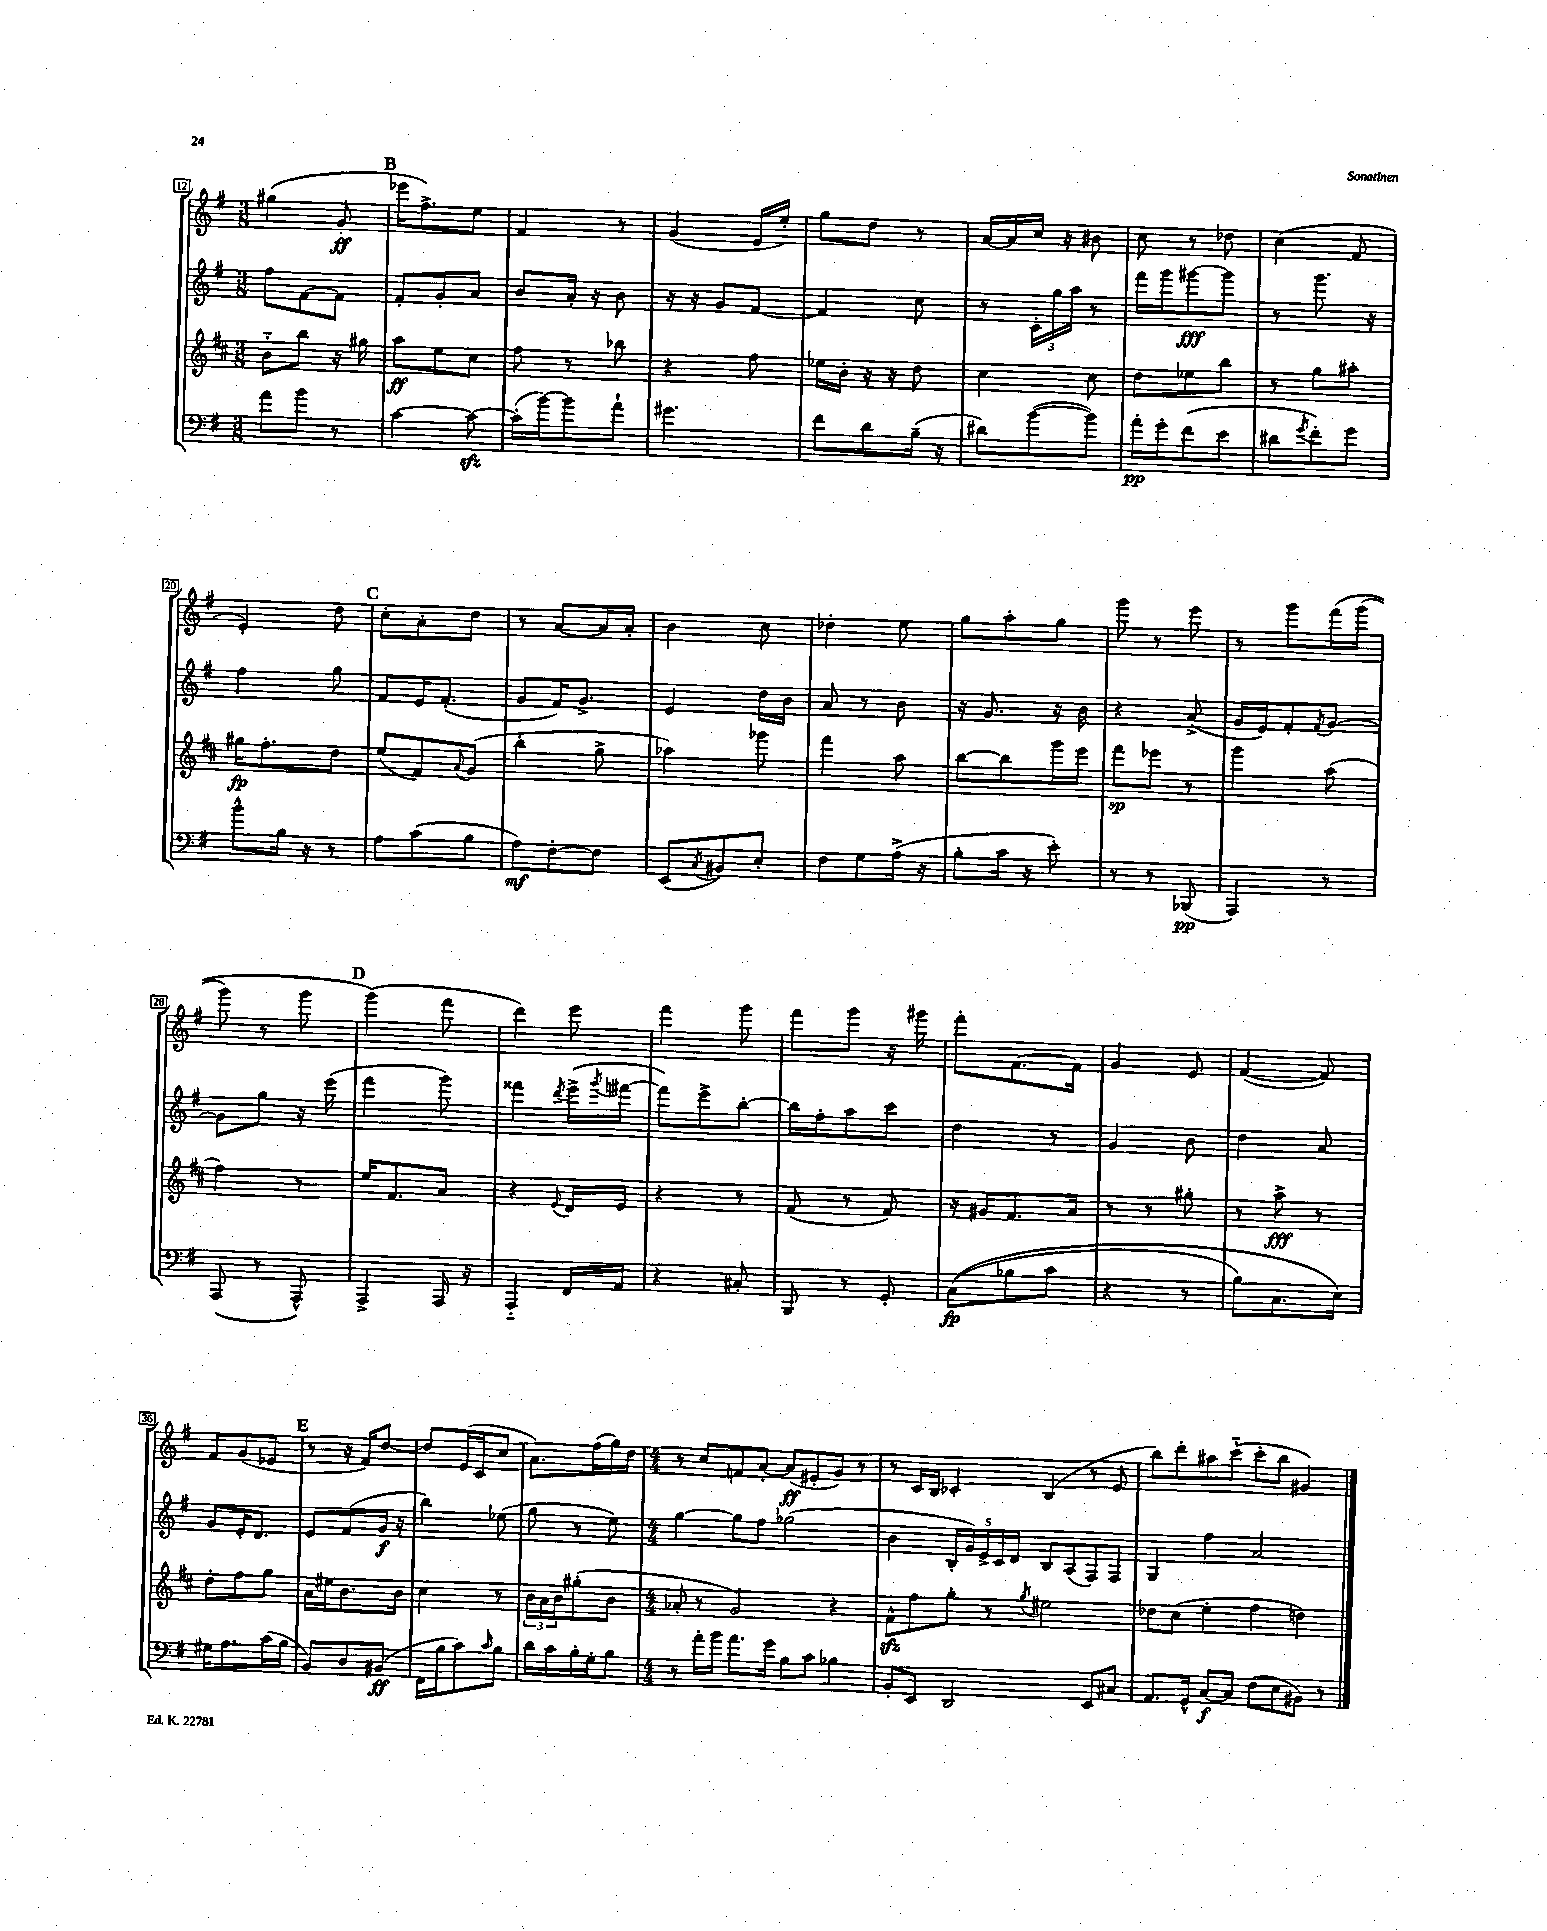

**kern	**dynam	**kern	**dynam	**kern	**dynam	**kern	**dynam
*part4	*part4	*part3	*part3	*part2	*part2	*part1	*part1
*staff4	*staff4	*staff3	*staff3	*staff2	*staff2	*staff1	*staff1
*clefF4	*	*clefG2	*	*clefG2	*	*clefG2	*
*k[f#]	*	*k[f#c#]	*	*k[f#]	*	*k[f#]	*
*M3/8	*	*M3/8	*	*M3/8	*	*M3/8	*
=12	=12	=12	=12	=12	=12	=12	=12
8a\L	.	8b\L	.	8ff#\L	.	(4gg#X\	.
8b\J	.	8bb\J	.	[8f#\	.	.	.
8r	.	16r	.	8f#\J]	.	8g'/	ff
.	.	16gg#X\	.	.	.	.	.
!!LO:REH:place=s1:t=B
=13	=13	=13	=13	=13	=13	=13	=13
[4c\	.	8aa\L	ff	8f#'/L	.	16eee-X\KL	.
.	.	.	.	.	.	8.ff#^\)	.
.	.	8ee\	.	8g'/	.	.	.
8czz\_	.	8cc#\J	.	8a/J	.	8ee\J	.
=14	=14	=14	=14	=14	=14	=14	=14
(16c'\LL]	.	8ff#\	.	8b/L	.	4f#/	.
[16b\J)	.	.	.	.	.	.	.
8b\]	.	8r	.	16a'/Jk	.	.	.
.	.	.	.	16r	.	.	.
8a`\J	.	8bb-X\	.	8b\	.	8r	.
=15	=15	=15	=15	=15	=15	=15	=15
4.g#X\	.	4r	.	16r	.	(4g/	.
.	.	.	.	16r	.	.	.
.	.	.	.	8g/L	.	.	.
.	.	8ff#\	.	[8f#/J	.	16e/LL	.
.	.	.	.	.	.	16ee'/JJ)	.
=16	=16	=16	=16	=16	=16	=16	=16
8f#\L	.	16ee-X\LL	.	4f#/]	.	8gg\L	.
.	.	16b'\JJ	.	.	.	.	.
8d\	.	16r	.	.	.	8dd\J	.
.	.	16r	.	.	.	.	.
(16B~\Jk	.	8dd\	.	8cc\	.	8r	.
16r	.	.	.	.	.	.	.
=17	=17	=17	=17	=17	=17	=17	=17
8d#X\L)	.	4cc#\	.	8r	.	[16a/LL	.
.	.	.	.	.	.	16a/]	.
([8b\	.	.	.	24c'\LL	.	16cc/JJ	.
.	.	.	.	24gg\	.	.	.
.	.	.	.	.	.	16r	.
.	.	.	.	24aa\JJ	.	.	.
8b\J])	.	8cc#\	.	8r	.	8b#X\	.
=18	=18	=18	=18	=18	=18	=18	=18
16a'\LL	pp	8dd\L	.	16fff#\LL	.	8cc\	.
16g'\J	.	.	.	16ggg\J	.	.	.
(8f#\	.	8ee-X\	.	[8ggg#X\	fff	8r	.
8e\J	.	8bb\J	.	8ggg#\J]	.	8dd-X\	.
=19	=19	=19	=19	=19	=19	=19	=19
8d#X\L	.	8r	.	8r	.	(4cc\	.
8qg/	.	.	.	.	.	.	.
8f#'\)	.	8gg\L	.	8.ggg\	.	.	.
8g\J	.	8aa#X'\J	.	.	.	8f#/	.
.	.	.	.	16r	.	.	.
!!LO:LB:g=z
=20	=20	=20	=20	=20	=20	=20	=20
8b^^\L	.	16gg#X\KL	fp	4ff#\	.	4e'/)	.
.	.	8.ff#'\	.	.	.	.	.
16B\Jk	.	.	.	.	.	.	.
16r	.	.	.	.	.	.	.
8r	.	8dd\J	.	8gg\	.	8dd\	.
!!LO:REH:place=s1:t=C
=21	=21	=21	=21	=21	=21	=21	=21
8A\L	.	(8ee/L	.	8f#/L	.	8cc'\L	.
(8c\	.	8f#/)	.	16e/K	.	8a'\	.
.	.	.	.	(8.f#'/J	.	.	.
.	.	8qqa/	.	.	.	.	.
8B\J	.	(8g/J	.	.	.	8dd\J	.
=22	=22	=22	=22	=22	=22	=22	=22
8A\L)	mf	4bb'\	.	8g/L	.	8r	.
[8F#'\	.	.	.	16f#/K)	.	[8a/L	.
.	.	.	.	8.g^/J	.	.	.
8F#\J]	.	8gg^\	.	.	.	16a/L]	.
.	.	.	.	.	.	16a'/JJ	.
=23	=23	=23	=23	=23	=23	=23	=23
(8EE/L	.	4aa-X\)	.	4e/	.	4b\	.
8qC/	.	.	.	.	.	.	.
8BB#X/)	.	.	.	.	.	.	.
8E'/J	.	8ggg-X\	.	16dd\LL	.	8cc\	.
.	.	.	.	16b\JJ	.	.	.
=24	=24	=24	=24	=24	=24	=24	=24
8F#\L	.	4fff#\	.	8a/	.	4dd-X'\	.
8G\	.	.	.	8r	.	.	.
(16A^\Jk	.	8aa\	.	8b\	.	8ee\	.
16r	.	.	.	.	.	.	.
=25	=25	=25	=25	=25	=25	=25	=25
8B'\L	.	[8bb\L	.	16r	.	8gg\L	.
.	.	.	.	8.g/	.	.	.
16c\Jk	.	8bb\]	.	.	.	8aa'\	.
16r	.	.	.	.	.	.	.
8e'\)	.	16ggg\L	.	16r	.	8gg\J	.
.	.	16eee\JJ	.	16b\	.	.	.
=26	=26	=26	=26	=26	=26	=26	=26
8r	.	8fff#\L	sp	4r	.	8ggg\	.
8r	.	8eee-X\J	.	.	.	8r	.
(8BBB-X/	pp	8r	.	(8a^/	.	8eee\	.
=27	=27	=27	=27	=27	=27	=27	=27
4AAA/)	.	4ggg\	.	16g/LL	.	8r	.
.	.	.	.	16e/J)	.	.	.
.	.	.	.	8f#'/	.	8ggg\L	.
.	.	.	.	8qf#/	.	.	.
8r	.	(8aa\	.	[8g/J	.	(16fff#\L	.
.	.	.	.	.	.	(16ggg\JJ	.
!!LO:LB:g=z
=28	=28	=28	=28	=28	=28	=28	=28
(8AAA/	.	4ff#\)	.	8g\L]	.	8ggg\)	.
8r	.	.	.	8gg\J	.	8r	.
8AAA^^/)	.	8r	.	16r	.	8ggg\	.
.	.	.	.	(16eee\	.	.	.
!!LO:REH:place=s1:t=D
=29	=29	=29	=29	=29	=29	=29	=29
4AAA^/	.	16ee/KL	.	4fff#\	.	(4ggg\)	.
.	.	8.f#/	.	.	.	.	.
16AAA/	.	8a/J	.	8ggg\)	.	8fff#\	.
16r	.	.	.	.	.	.	.
=30	=30	=30	=30	=30	=30	=30	=30
4AAA/	.	4r	.	4fff##X\	.	4ddd\)	.
.	.	8qqe/	.	8qddd/	.	.	.
16FF#/LL	.	16d/LL	.	(16eee^\LL	.	8eee\	.
.	.	.	.	8qggg/	.	.	.
16AA/JJ	.	16e/JJ	.	[16fff#X\JJ	.	.	.
=31	=31	=31	=31	=31	=31	=31	=31
4r	.	4r	.	8fff#\L])	.	4fff#\	.
.	.	.	.	8eee^\	.	.	.
8C#X'/	.	8r	.	[8bb'\J	.	8ggg\	.
=32	=32	=32	=32	=32	=32	=32	=32
8BBB/	.	(8f#/	.	16bb\LL]	.	8fff#\L	.
.	.	.	.	16ff#'\J	.	.	.
8r	.	8r	.	8aa\	.	8ggg\J	.
8GG'/	.	8f#/)	.	8ccc\J	.	16r	.
.	.	.	.	.	.	16ggg#X\	.
=33	=33	=33	=33	=33	=33	=33	=33
((8C\L	fp	16r	.	4dd\	.	8fff#'\L	.
.	.	16g#X/KL	.	.	.	.	.
8B-X\	.	8.f#/	.	.	.	[8.f#\	.
8c\J	.	.	.	8r	.	.	.
.	.	16a/Jk	.	.	.	16f#\Jk]	.
=34	=34	=34	=34	=34	=34	=34	=34
4r	.	8r	.	4g/	.	4g/	.
.	.	8r	.	.	.	.	.
8r	.	8gg#X'\	.	8b\	.	8e/	.
=35	=35	=35	=35	=35	=35	=35	=35
8B\L)	.	8r	.	4dd\	.	([4f#/	.
8.C\	.	8aa^\	fff	.	.	.	.
.	.	8r	.	8a/	.	8f#/])	.
16E\Jk)	.	.	.	.	.	.	.
!!LO:LB:g=z
=36	=36	=36	=36	=36	=36	=36	=36
16G#X\KL	.	8dd'\L	.	8g/L	.	8f#/L	.
8.A\	.	.	.	.	.	.	.
.	.	8ff#\	.	16e'/K	.	(8g/	.
.	.	.	.	8.d/J	.	.	.
(16c\L	.	8gg\J	.	.	.	8e-X/J	.
16B\JJ	.	.	.	.	.	.	.
!!LO:REH:place=s1:t=E
=37	=37	=37	=37	=37	=37	=37	=37
8BB/L)	.	16a\LL	.	8e/L	.	8r	.
.	.	16ee#X\J	.	.	.	.	.
8D/	.	8.b\	.	(8f#/	.	16r	.
.	.	.	.	.	.	16f#/KL)	.
(8BB#X/J	ff	.	.	16g/Jk	f	[8dd/J	.
.	.	16b\Jk	.	16r	.	.	.
=38	=38	=38	=38	=38	=38	=38	=38
16FF#\LL	.	4cc#\	.	4bb\)	.	8dd/L]	.
16B\J	.	.	.	.	.	.	.
8c\)	.	.	.	.	.	(16e/L	.
.	.	.	.	.	.	16c/J	.
16qqc/	.	.	.	.	.	.	.
8B\J	.	8r	.	(8ee-X\	.	8cc/J	.
=39	=39	=39	=39	=39	=39	=39	=39
16d\LL	.	24b\LL	.	8gg\	.	8.a\L)	.
.	.	24a\	.	.	.	.	.
16c\	.	.	.	.	.	.	.
.	.	24b\J	.	.	.	.	.
16B'\	.	(8gg#X'\	.	8r	.	.	.
16G'\J	.	.	.	.	.	(16ff#\L	.
8B\J	.	8b\J	.	8ee\)	.	16gg\)	.
.	.	.	.	.	.	16dd\JJ	.
=40	=40	=40	=40	=40	=40	=40	=40
*M4/4	*	*M4/4	*	*M4/4	*	*M4/4	*
8r	.	8a-X'/	.	[4gg\	.	8r	.
16a'\LL	.	8r	.	.	.	8cc/L	.
16b\JJ	.	.	.	.	.	.	.
8.a\L	.	2g/)	.	8gg\L]	.	8fn/	.
.	.	.	.	8ff#\J	.	[8a'/J	.
16g\Jk	.	.	.	.	.	.	.
8B\L	.	.	.	(2gg-X\	.	(8a/L]	ff
8c\J	.	.	.	.	.	8e#X'/	.
4B-X\	.	4r	.	.	.	8g/J)	.
.	.	.	.	.	.	8r	.
=41	=41	=41	=41	=41	=41	=41	=41
8BB'/L	.	8f#zz^^\L	.	4b\	.	8r	.
8EE/J	.	8ff#\	.	.	.	16c/LL	.
.	.	.	.	.	.	16B/JJ	.
2DD/	.	8gg'\J	.	20B'/LL	.	4c-X'/	.
.	.	.	.	20g/)	.	.	.
.	.	.	.	20e^/	.	.	.
.	.	8r	.	.	.	.	.
.	.	.	.	20c/	.	.	.
.	.	.	.	20d/JJ	.	.	.
.	.	8qgg/	.	.	.	.	.
.	.	2ee#X\	.	8B/L	.	(4B/	.
.	.	.	.	(8A/	.	.	.
8EE/L	.	.	.	8F#/)	.	8r	.
8C#X/J	.	.	.	8F#/J	.	8e/	.
=42	=42	=42	=42	=42	=42	=42	=42
8.AA/L	.	8dd-X\L	.	4G/	.	8bb\L)	.
.	.	(8cc#\J	.	.	.	8ddd'\	.
16GG^^/Jk	.	.	.	.	.	.	.
[8C/L	f	4ee'\	.	4ff#\	.	8aa#X\	.
8C/J]	.	.	.	.	.	(8ccc\J	.
(8F#\L	.	4ff#\	.	2a/	.	8ccc'\L	.
8E\	.	.	.	.	.	8bb\J	.
8BB#X\J)	.	4ddn\)	.	.	.	4g#X/)	.
8r	.	.	.	.	.	.	.
==	==	==	==	==	==	==	==
*-	*-	*-	*-	*-	*-	*-	*-
